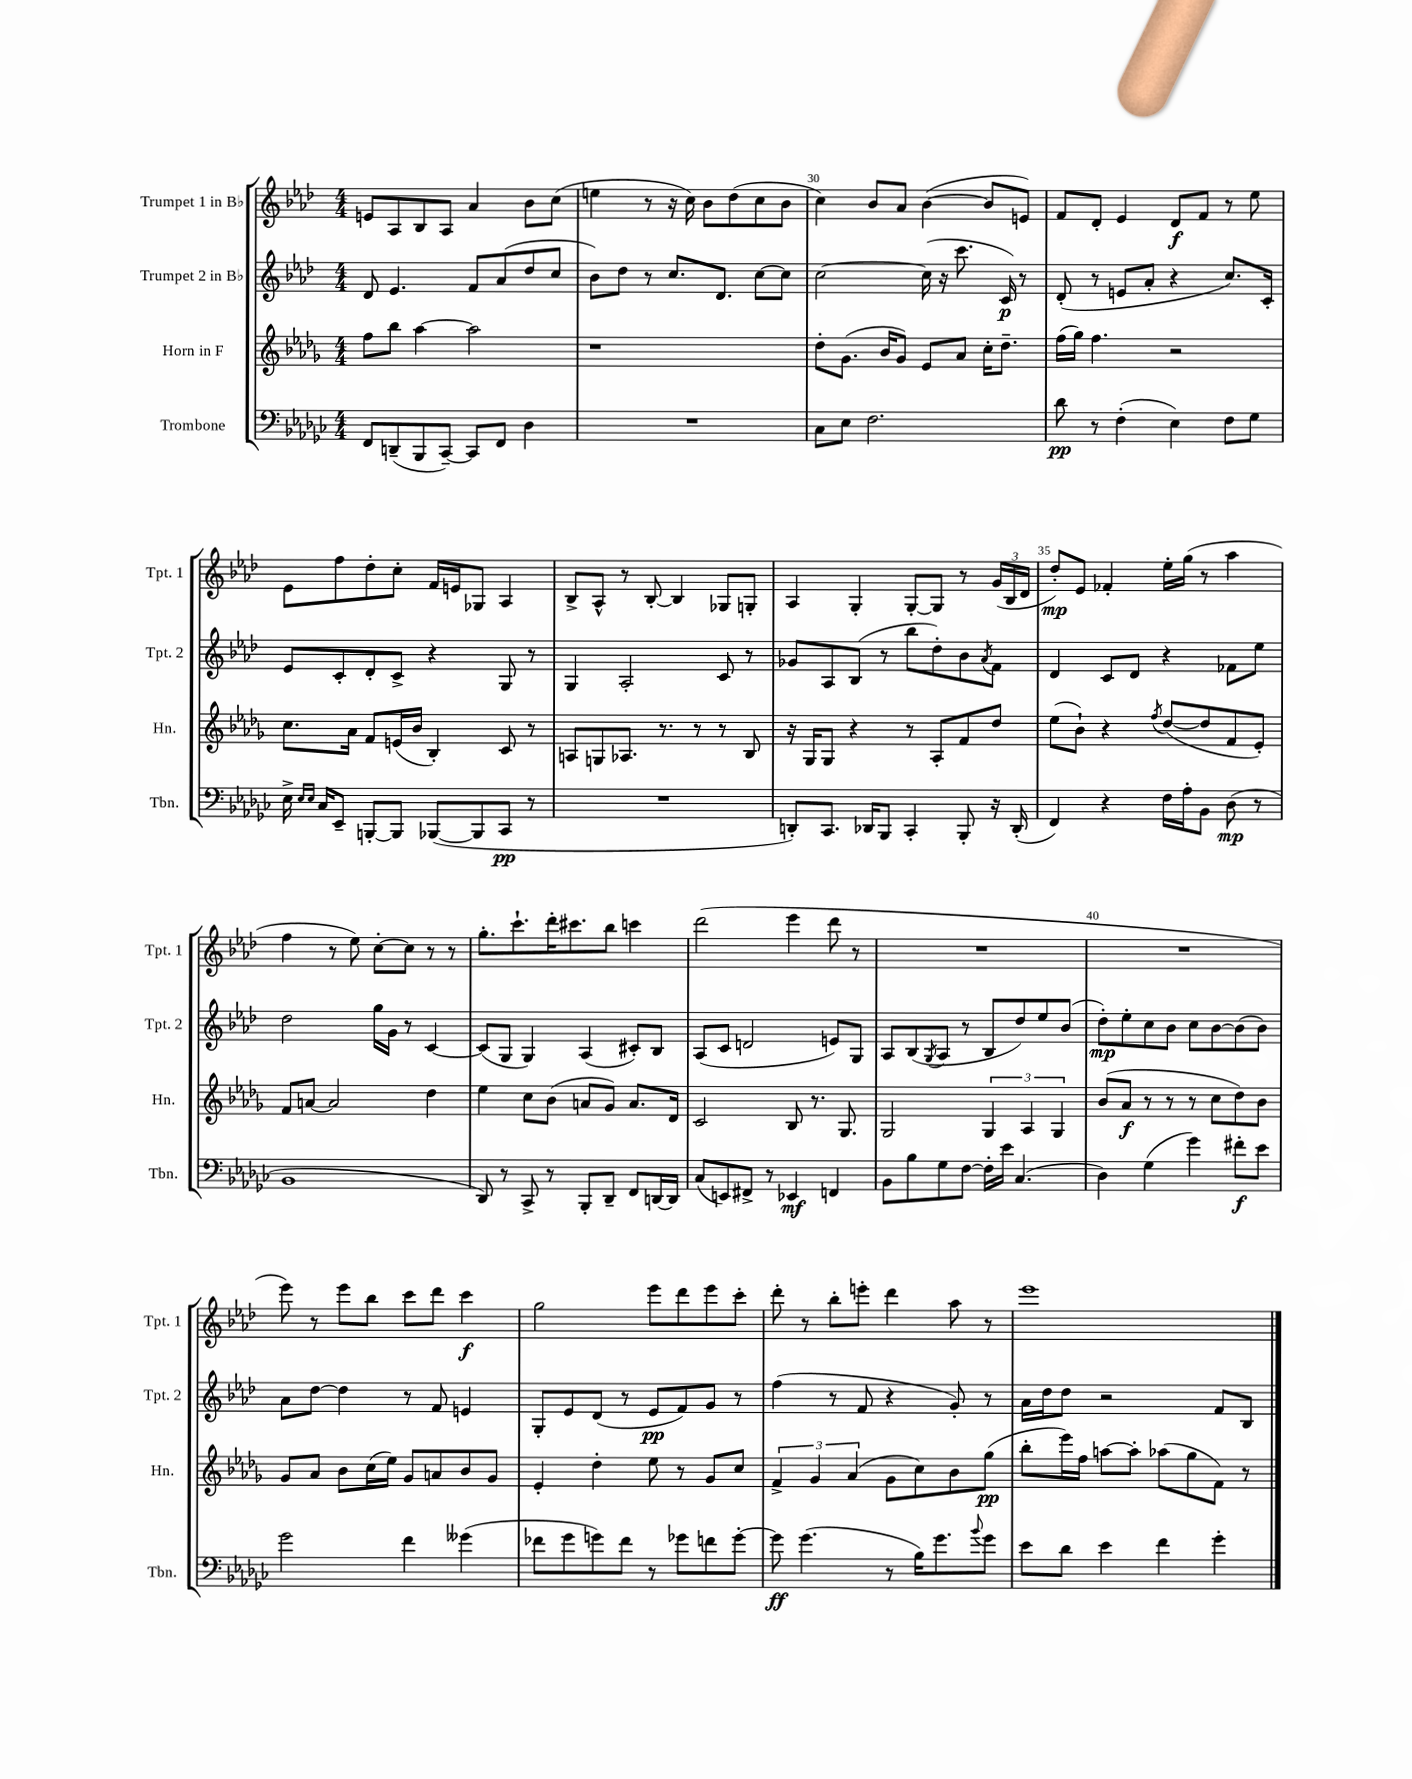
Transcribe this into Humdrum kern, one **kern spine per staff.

**kern	**kern	**kern	**kern
*staff4	*staff3	*staff2	*staff1
*clefF4	*clefG2	*clefG2	*clefG2
*k[b-e-a-d-g-c-]	*k[b-e-a-d-g-]	*k[b-e-a-d-]	*k[b-e-a-d-]
*M4/4	*M4/4	*M4/4	*M4/4
8FF	8ff	8d-	8e
(8DD~	8bb-	4.e-	8A-
8BBB-	[4aa-	.	8B-
[8CC-~)	.	.	8A-
8CC-]	2aa-]	8f	4a-
8FF	.	(8a-	.
4D-	.	8dd-	8b-
.	.	8cc	(8cc
=	=	=	=
1r	1r	8b-)	4ee
.	.	8dd-	.
.	.	8r	8r
.	.	8.cc	16r
.	.	.	16cc)
.	.	.	8b-
.	.	8.d-	.
.	.	.	(8dd-
.	.	[8cc	8cc
.	.	8cc]	8b-
=	=	=	=
8C-	8dd-'	[2cc	4cc)
8E-	(8.g-	.	.
2.F	.	.	8b-
.	16b-	.	.
.	8g-)	.	8a-
.	8e-	(16cc]	([4b-
.	.	16r	.
.	8a-	8.ccc	.
.	16cc'	.	8b-]
.	8.dd-~	16c)	.
.	.	8r	8e)
=	=	=	=
8d-	(16ff	(8d-'	8f
.	16gg-)	.	.
8r	4.ff	8r	8d-'
(4F'	.	8e	4e-
.	.	8a-'	.
4E-)	2r	4r	8d-
.	.	.	8f
8F	.	8.cc)	8r
8G-	.	.	8ee-
.	.	16c'	.
=	=	=	=
16E-^	8.cc	8e-	8e-
16qqE-	.	.	.
16qqE-	.	.	.
16C-	.	.	.
8EE-~	.	8c'	8ff
.	16a-	.	.
[8BBB'	8f	8d-'	8dd-'
8BBB]	(16e	8c^	8cc'
.	16b-	.	.
([8BBB-	4B-')	4r	16f
.	.	.	16e
8BBB-]	.	.	8G-
8CC-	8c	8G	4A-
8r	8r	8r	.
=	=	=	=
1r	8A	4G	8B-^
.	8G	.	8A-^^
.	8.A-	2A-'	8r
.	.	.	[8B-'
.	8.r	.	.
.	.	.	4B-]
.	8r	.	.
.	8r	8c	8G-
.	8B-	8r	8G'
=	=	=	=
8DD')	16r	8g-	4A-
.	16G-	.	.
8.CC-	8G-	8A-	.
.	4r	(8B-	4G'
16DD-	.	.	.
8BBB-	.	8r	.
4CC-'	8r	8bb-	[8G'
.	8A-'	8dd-')	8G]
8BBB-'	8f	8b-	8r
.	.	8qa-	.
16r	8dd-	8f	(24g
.	.	.	24B-
(16DD-'	.	.	.
.	.	.	24d-
=	=	=	=
4FF)	(8ee-	4d-	8dd-')
.	8b-`)	.	8e-
4r	4r	8c	4f-'
.	.	8d-	.
.	8qff	.	.
16F	([8dd-	4r	16ee-'
16A-'	.	.	(16gg
8BB-	8dd-]	.	8r
(8D-	8f	8f-	4aa-
8r	8e-')	8ee-	.
=	=	=	=
1BB-	8f	2dd-	4ff
.	[8a	.	.
.	2a]	.	8r
.	.	.	8ee-)
.	.	16gg	[8cc'
.	.	16g	.
.	.	8r	8cc]
.	4dd-	[4c	8r
.	.	.	8r
=	=	=	=
8DD-)	4ee-	(8c]	8.gg'
8r	.	8G	.
.	.	.	8.ccc`
8CC-^	8cc	4G)	.
8r	(8b-	.	16ddd-'
.	.	.	8.ccc#
8BBB-'	8a	(4A-	.
8DD-~	8g-)	.	8bb-
8FF	8.a	8c#')	4ccc
[16DD	.	8B-	.
16DD]	16d-	.	.
=	=	=	=
(8C-	2c	(8A-	(2ddd-
8EE)	.	8c	.
8FF#^	.	2d	.
8r	.	.	.
4EE-	8B-	.	4eee-
.	8.r	.	.
4FF	.	8e)	8ddd-
.	8.G-	.	.
.	.	8G	8r
=	=	=	=
8BB-	2G-	8A-	1r
8B-	.	(8B-	.
.	.	8qG	.
8G-	.	8A-	.
[8F	.	8r	.
16F']	6G-	8B-	.
16e-	.	.	.
(4.C-	.	8dd-)	.
.	6A-	.	.
.	.	8ee-	.
.	6G-	.	.
.	.	(8b-	.
=	=	=	=
4D-)	(8b-	8dd-')	1r
.	8a-	8ee-'	.
(4G-	8r	8cc	.
.	8r	8b-	.
4g-)	8r	8cc	.
.	8cc	[8b-	.
8f#'	8dd-)	(8b-]	.
8e-	8b-	8b-)	.
=	=	=	=
2g-	8g-	8a-	8eee-)
.	8a-	[8dd-	8r
.	8b-	4dd-]	8eee-
.	(16cc	.	8bb-
.	16ee-)	.	.
4f	8g-	8r	8ccc
.	8a	8f	8ddd-
(4g--	8b-	4e	4ccc
.	8g-	.	.
=	=	=	=
8f-	4e-'	8G'	2gg
8g-	.	8e-	.
8g)	4dd-'	(8d-	.
8f-	.	8r	.
8r	8ee-	8e-	8eee-
8g-	8r	8f)	8ddd-
8f	8g-	8g	8eee-
[8g-'	8cc	8r	8ccc'
=	=	=	=
8g-]	6f^	(4ff	8ddd-'
(4.g-	.	.	8r
.	6g-	.	.
.	.	8r	8bb-'
.	(6a-	.	.
.	.	8f	8eee'
8r	8g-	4r	4ddd-
16B-)	8cc)	.	.
8.g-	.	.	.
.	8b-	8g')	8aa-
8qqb-	.	.	.
8g-	(8gg-	8r	8r
=	=	=	=
8e-	8bb-'	16a-	1eee-
.	.	16dd-	.
8d-	16eee-)	8dd-	.
.	16ff	.	.
4e-	[8aa	2r	.
.	8aa']	.	.
4f	(8aa-	.	.
.	8gg-	.	.
4g-'	8f)	8f	.
.	8r	8B-	.
==	==	==	==
*-	*-	*-	*-
